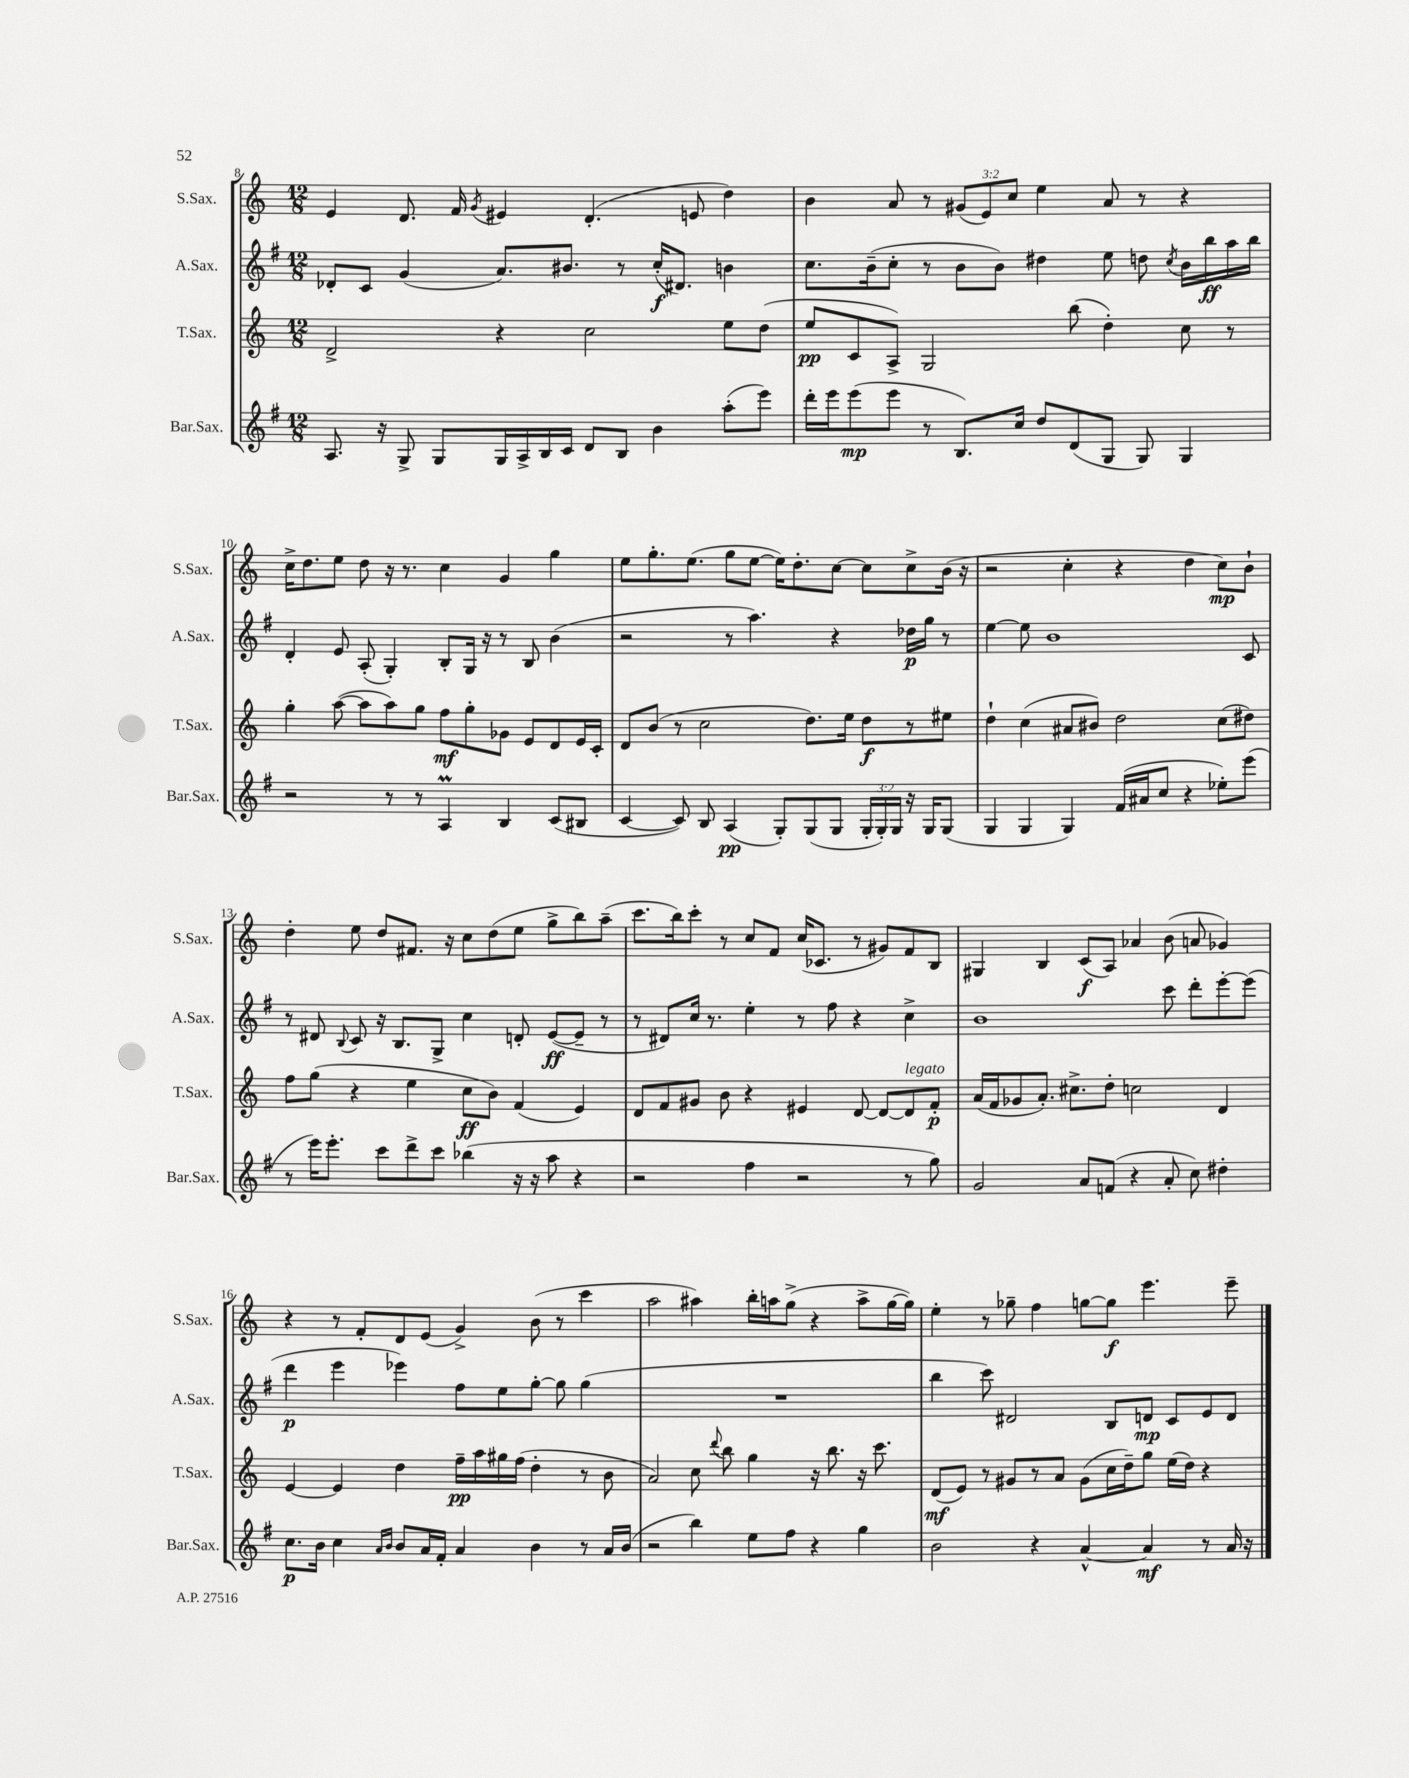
<<
\new StaffGroup <<
\new Staff = "s0" \with { instrumentName = "S.Sax." shortInstrumentName = "S.Sax." } {
    \clef treble \key c \major \numericTimeSignature \time 12/8 \override Staff.TupletNumber.text = #tuplet-number::calc-fraction-text
    \autoBeamOff e'4 d'8. f'16 \acciaccatura { g'8 } eis'4 d'4.-.( e'8 d''4) |
    b'4 a'8 r8 \tuplet 3/2 { gis'8[( e'8) c''8] } e''4 a'8 r8 r4 |
    c''16[-> d''8. e''8] d''8 r16 r8. c''4 g'4 g''4 |
    e''8[ g''8.-. e''8.]( g''8[ e''8]~ e''16[) d''8.-. c''8]~ c''8[ c''8-> b'16]( r16 |
    r2 c''4-. r4 d''4 c''8[\mp) b'8]-! |
    d''4-. e''8 d''8[ fis'8.] r16 c''8[ d''8( e''8] g''8[-> b''8) a''8]--( |
    c'''8.[ b''16) c'''8]-. r8 c''8[ f'8] c''16[( ces'8.] r8 gis'8[) f'8 b8] |
    gis4 b4 c'8[\f( a8]) aes'4 b'8( a'8 ges'4) |
    r4 r8 f'8[-. d'8 e'8]( g'4->) b'8( r8 c'''4 |
    a''2 ais''4) b''16[-. a''16 g''8]->( r4 a''8[-> g''16~ g''16]) |
    e''4-. r8 ges''8-- f''4 g''8[~ g''8]\f e'''4. e'''8-- \bar "|." |
}
\new Staff = "s1" \with { instrumentName = "A.Sax." shortInstrumentName = "A.Sax." } {
    \clef treble \key g \major \numericTimeSignature \time 12/8
    \autoBeamOff des'8[-. c'8] g'4( a'8.[) bis'8.] r8 c''16[-.\f( dis'8.]) b'4 |
    c''8.[ b'16--( c''8]-. r8 b'8[ b'8]) dis''4 e''8 d''8 \acciaccatura { c''8 } b'16[ b''16\ff a''16 b''16] |
    d'4-. e'8 a8-.( g4-.) b8[-. g16] r16 r8 b8 b'4( |
    r2 r8 a''4.) r4 des''16[\p g''16] r8 |
    e''4~ e''8 b'1 c'8 |
    r8 dis'8 \appoggiatura { b8 } c'8 r16 b8.[ g8]-> c''4 d'8-. e'8[~\ff( e'8]-- r8 |
    r8 dis'8[) c''16] r8. e''4-. r8 fis''8 r4 c''4-> |
    b'1 c'''8 d'''8[-. e'''8~-. e'''8]( |
    d'''4\p e'''4 ees'''4) fis''8[ e''8 g''8]~-. g''8 g''4( |
    R1. |
    b''4 c'''8) dis'2 b8[ d'8]\mp c'8[ e'8 d'8] \bar "|." |
}
\new Staff = "s2" \with { instrumentName = "T.Sax." shortInstrumentName = "T.Sax." } {
    \clef treble \key c \major \numericTimeSignature \time 12/8
    \autoBeamOff d'2-> r4 c''2 e''8[ d''8]( |
    e''8[\pp c'8 a8]->) g2 b''8( d''4-.) c''8 r8 |
    g''4-. a''8~( a''8[ a''8) g''8] f''8[\mf g''8-. ges'8] e'8[ d'8 e'16 c'16]-. |
    d'8[ b'8]( r8 c''2 d''8.[) e''16] d''8[\f r8 eis''8] |
    d''4-! c''4( ais'8[ bis'8]) d''2 c''8[( dis''8]) |
    f''8[ g''8]( r4 e''4 c''8[\ff b'8]) f'4( e'4) |
    d'8[ f'8 gis'8] b'8 r4 eis'4 d'8~ d'8[~ d'8^\markup { \italic "legato" } f'8]-.\p |
    a'16[( f'16 ges'8 a'8.]-.) cis''8.[-> d''8]-. c''2 d'4 |
    e'4~ e'4 d''4 f''16[--\pp a''16 gis''16 f''16]( d''4-. r8 b'8 |
    a'2) c''8 \appoggiatura { d'''8 } b''8 g''4 r16 b''8. r16 c'''8. |
    d'8[\mf( e'8]) r8 gis'8[ r8 a'8] gis'8[( c''16 d''16--) g''8] e''16[( d''16]) r4 \bar "|." |
}
\new Staff = "s3" \with { instrumentName = "Bar.Sax." shortInstrumentName = "Bar.Sax." } {
    \clef treble \key g \major \numericTimeSignature \time 12/8 \override Staff.TupletNumber.text = #tuplet-number::calc-fraction-text
    \autoBeamOff a8. r16 g8-> g8[ g16 a16-> b16 c'16] d'8[ b8] b'4 a''8[-.( e'''8]) |
    d'''16[-. e'''16 e'''8\mp( e'''8] r8 b8.[) c''16] d''8[ d'8( g8] g8) g4 |
    r2 r8 r8 a4\prall b4 c'8[( bis8] |
    c'4~ c'8) b8 a4\pp( g8[-.) g8( g8] \tuplet 3/2 { g16[-. g16-.) g16] } r16 g16[ g8]( |
    g4 g4 g4) fis'16[( ais'16 c''8] r4 ees''8[-.) e'''8]( |
    r8 e'''16[) e'''8.]-. c'''8[ d'''8-> c'''8] bes''4( r16 r16 a''8 r4 |
    r2 fis''4 r2 r8 g''8) |
    g'2 a'8[ f'8]( r4 a'8-. c''8) dis''4-. |
    c''8.[\p b'16] c''4 \grace { a'16[ b'16] } b'8[ a'16 fis'16]-. a'4 b'4 r8 a'16[ b'16]( |
    r2 b''4) e''8[ fis''8] r4 g''4 |
    b'2 r4 a'4~-^ a'4\mf r8 a'16 r16 \bar "|." |
}
>>
>>
\layout { \context { \Score currentBarNumber = #8 } }
